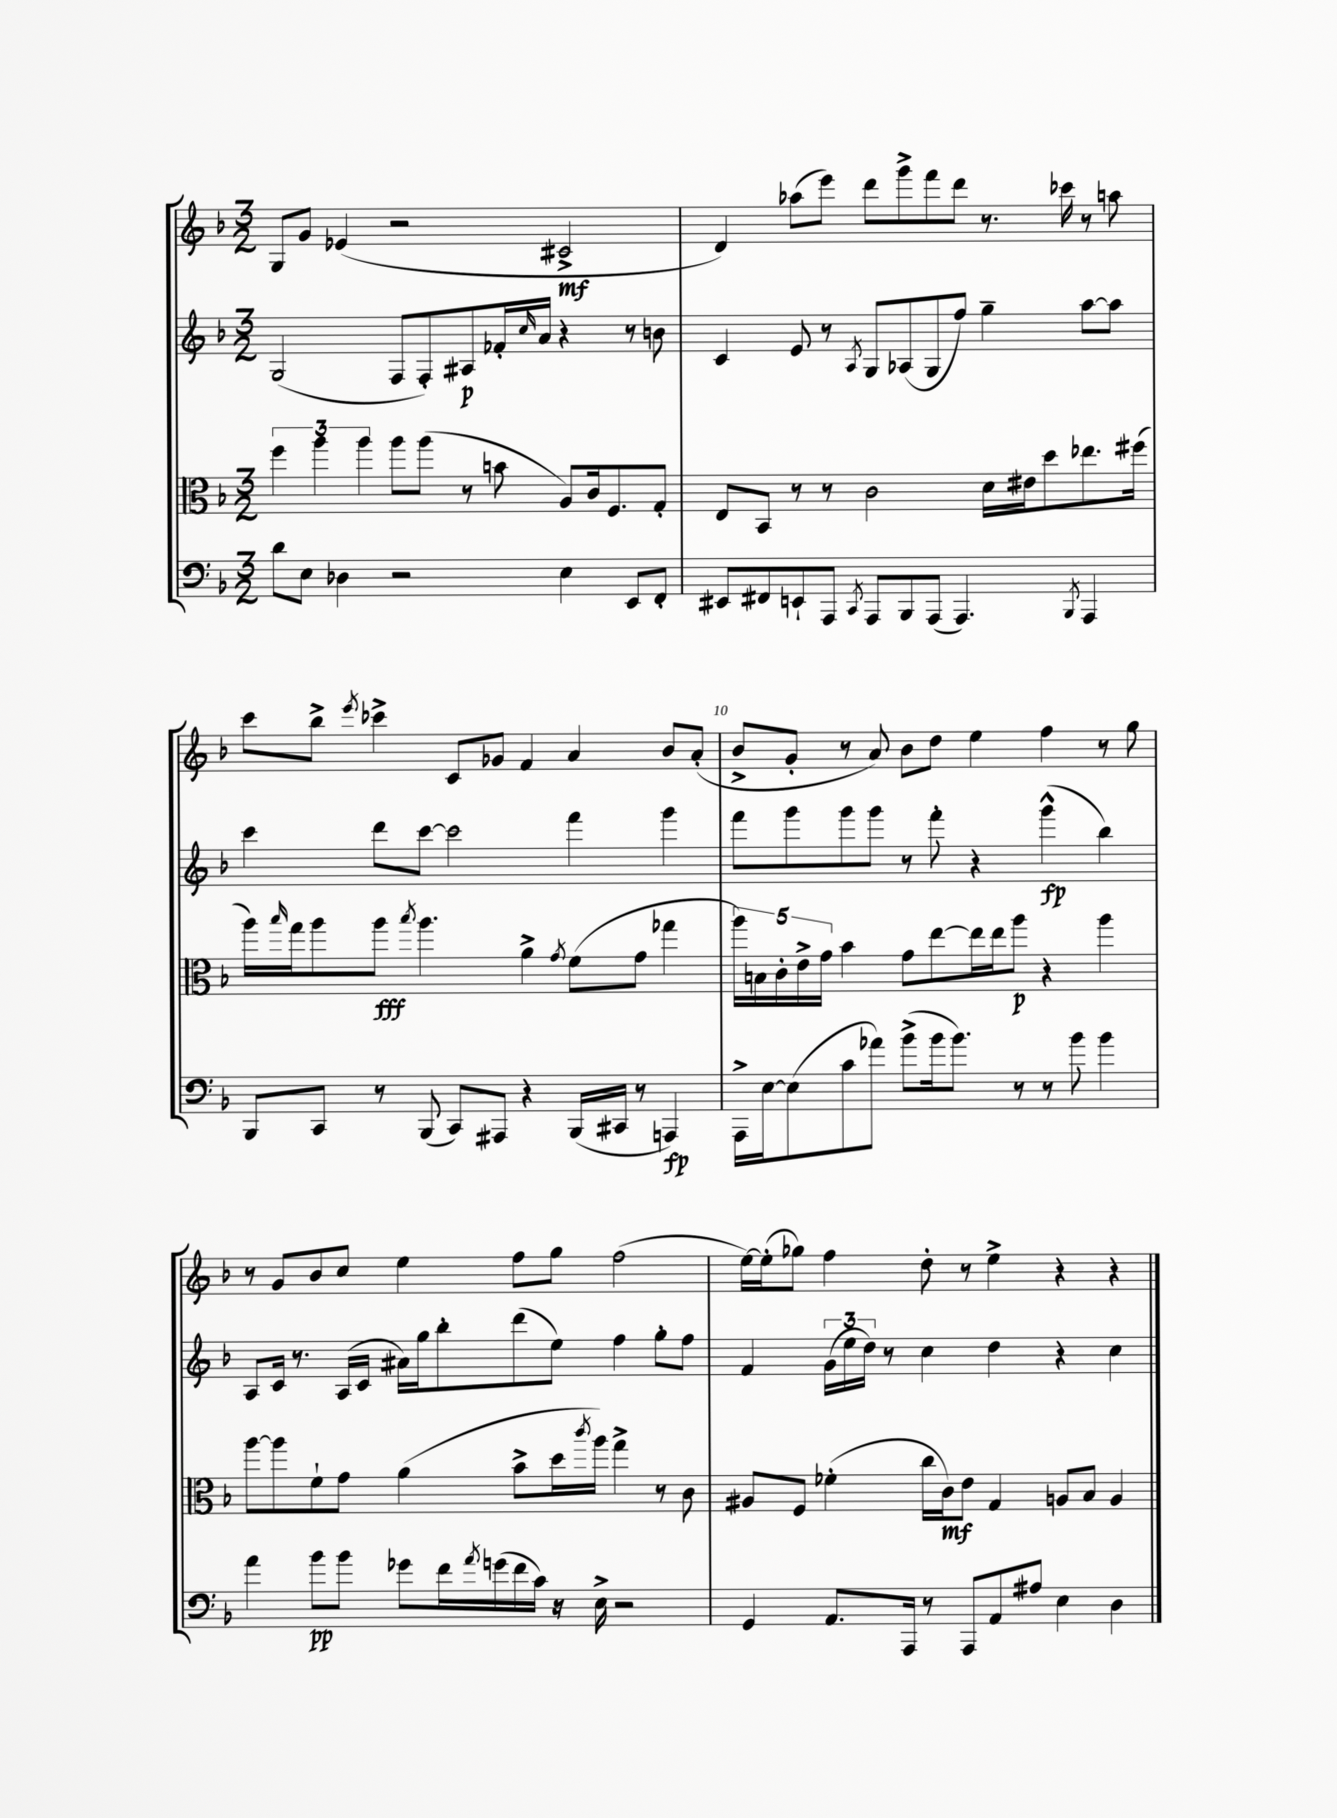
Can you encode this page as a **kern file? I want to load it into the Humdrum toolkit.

**kern	**kern	**kern	**kern
*staff4	*staff3	*staff2	*staff1
*clefF4	*clefC3	*clefG2	*clefG2
*k[b-]	*k[b-]	*k[b-]	*k[b-]
*M3/2	*M3/2	*M3/2	*M3/2
8d	6ff	(2G	8G
8E	.	.	8g
.	6aa	.	.
4D-	.	.	(4e-
.	6aa	.	.
2r	8aa	8F	2r
.	(8aa	8F')	.
.	8r	8A#	.
.	8b	16f-'	.
.	.	16qqcc	.
.	.	16a	.
4E	8A)	4r	2c#^
.	16c	.	.
.	8.F	.	.
8EE	.	8r	.
8FF'	8G'	8b	.
=	=	=	=
8EE#	8E	4c	4d)
8FF#	8BB-	.	.
8EE`	8r	8e	(8aa-
8AAA	8r	8r	8eee)
8qCC	.	8qA	.
8AAA	2c	8G	8ddd
8BBB-	.	(8A-	8ggg^
(8AAA	.	8G	8fff
4.AAA)	.	8ff)	8ddd
.	16d	4gg~	8.r
.	16e#	.	.
.	8dd	.	.
.	.	.	16ccc-
8qBBB-	.	.	.
4AAA	8.ee-	[8aa	8r
.	.	8aa]	8aa
.	(16ff#	.	.
=	=	=	=
8BBB-	16aa)	4ccc	8ccc
.	16qqbb-	.	.
.	16gg	.	.
8CC	8aa	.	8bb-^
.	.	.	8qeee
8r	8aa	8ddd	4ccc-^
.	8qbb-	.	.
(8BBB-	4.aa	[8ccc	.
8CC)	.	2ccc]	8c
8AAA#	.	.	8g-
4r	4a^	.	4f
.	8qg	.	.
(16BBB-	(8f	4fff	4a
16CC#	.	.	.
8r	8g	.	.
4AAA)	4gg-	4ggg	8b-
.	.	.	(8a'
=	=	=	=
16AAA^	20aa)	8fff	8b-^
.	20B	.	.
[16E	.	.	.
.	20c'	.	.
(8E]	.	8ggg	8g'
.	20e^	.	.
.	20g	.	.
8c	4b-	8ggg	8r
8a-)	.	8ggg	8a)
(8b-^	8g	8r	8b-
16b-	[8ee	8fff'	8dd
8.b-)	.	.	.
.	16ee]	4r	4ee
.	16ee	.	.
8r	8aa	.	.
8r	4r	(4ggg^^	4ff
8b-	.	.	.
4b-	4aa	4bb-)	8r
.	.	.	8gg
=	=	=	=
4a	[8aa	8A	8r
.	8aa]	16c	8g
.	.	8.r	.
8b-	8f`	.	8b-
8b-	8g	(16A	8cc
.	.	16c	.
8g-	(4a	16a#)	4ee
.	.	16gg	.
16f	.	8bb-'	.
8qa	.	.	.
(16g	.	.	.
16f	8b-^	(8ddd	8ff
16c)	.	.	.
16r	16dd	8ee)	8gg
.	8qccc	.	.
16E^	16aa)	.	.
2r	4gg^	4ff	(2ff
.	8r	8gg'	.
.	8c	8ff	.
=	=	=	=
4GG	8A#	4f	[16ee)
.	.	.	(16ee']
.	8F	.	8gg-)
8.AA	(4f-'	(24g	4ff
.	.	24ee	.
.	.	24dd)	.
.	.	8r	.
16AAA	.	.	.
8r	16cc	4cc	8dd'
.	16c)	.	.
8AAA	8e	.	8r
8AA	4G	4dd	4ee^
8A#	.	.	.
4E	8A	4r	4r
.	8B-	.	.
4D	4A	4cc	4r
==	==	==	==
*-	*-	*-	*-
